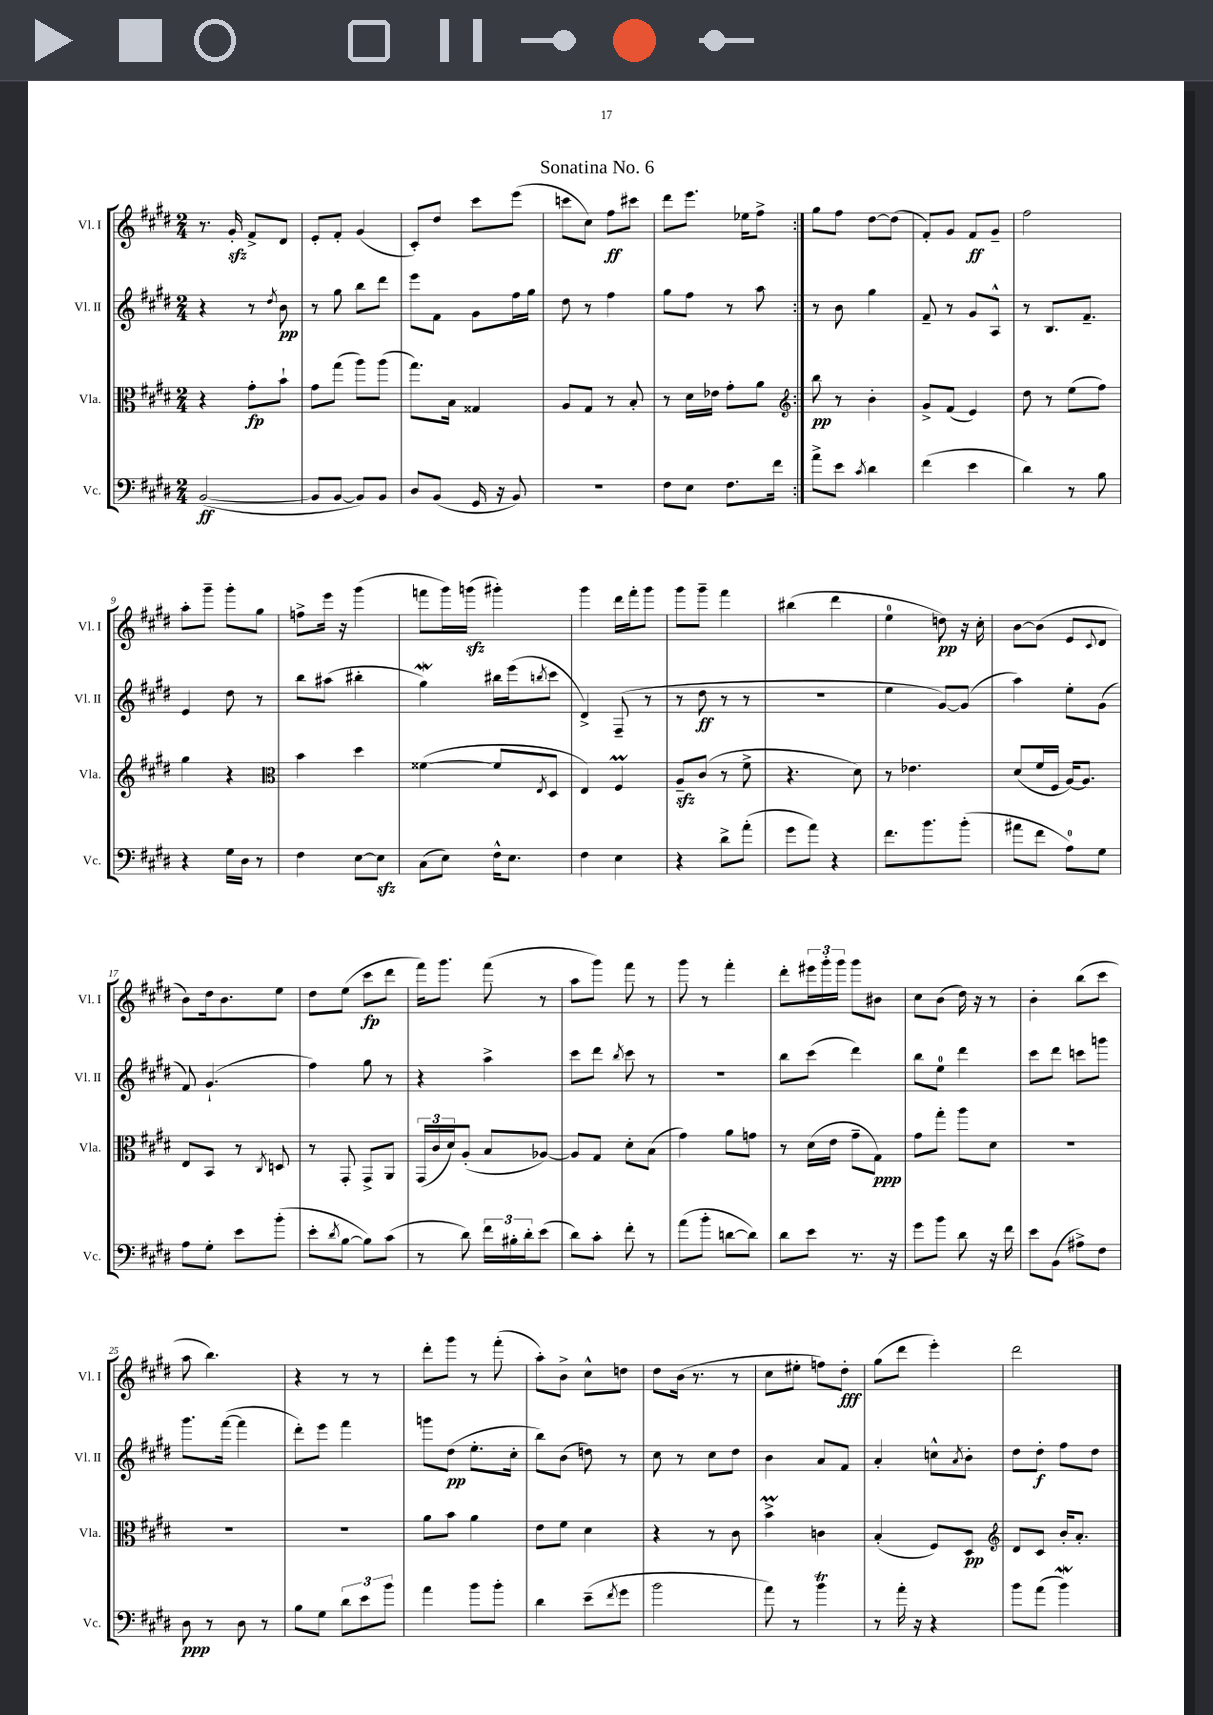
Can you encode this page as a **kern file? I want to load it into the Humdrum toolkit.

**kern	**kern	**kern	**kern
*staff4	*staff3	*staff2	*staff1
*clefF4	*clefC3	*clefG2	*clefG2
*k[f#c#g#d#]	*k[f#c#g#d#]	*k[f#c#g#d#]	*k[f#c#g#d#]
*M2/4	*M2/4	*M2/4	*M2/4
([2BB/	4r	4r	8.r
.	.	.	16g#'/
.	8g#'\L	8r	8f#^/L
.	.	8qdd#/	.
.	8b`\J	8b\	8d#/J
=	=	=	=
8BB/]L	8g#\L	8r	8e'/L
[8BB/J	(8gg#\J	8gg#\	8f#'/J
8BB/]L)	8aa\L)	8bb\L	(4g#/
8BB/J	(8aa\J	8ddd#\J	.
=	=	=	=
8D#/L	8.gg#\L)	8eee\L	8c#'/L)
(8BB/J	.	8f#\J	8dd#/J
.	16B\Jk	.	.
16GG#/	4G##/	8g#\L	8ccc#\L
16r	.	.	.
8BB/)	.	16ff#\L	(8eee\J
.	.	16gg#\JJ	.
=	=	=	=
2r	8A/L	8dd#\	8ccc\L
.	8G#/J	8r	8cc#\J)
.	8r	4ff#\	8ff#\L
.	8B'/	.	8ccc#\J
=	=	=	=
8F#\L	8r	8gg#\L	8ddd#\L
8E\J	16d#\LL	8ff#\J	8.eee\J
.	16e-\JJ	.	.
8.F#\L	8g#'\L	8r	.
.	.	.	16ee-\LK
.	8a\J	8aa\	8ff#^\J
16f#\Jk	.	.	.
=:|!	=:|!	=:|!	=:|!
*	*clefG2	*	*
8a^\L	8bb\	8r	8gg#\L
8e\J	8r	8b\	8ff#\J
8qc#/	.	.	.
4d#\	4b'\	4gg#\	[8dd#\L
.	.	.	(8dd#\]J
=	=	=	=
(4f#\	8g#^/L	8f#~/	8f#'/L)
.	(8f#/J	8r	8g#/J
4e\	4e/)	8g#/L	8f#/L
.	.	8A^^/J	8g#~/J
=	=	=	=
4d#\)	8dd#\	8r	2ff#\
.	8r	8.B/L	.
8r	(8ee\L	.	.
.	.	8.f#~/J	.
8B\	8ff#\J)	.	.
=	=	=	=
4r	4gg#\	4e/	8aa'\L
.	.	.	8ggg#~\J
16G#\LL	4r	8dd#\	8ggg#'\L
16D#\JJ	.	.	.
8r	.	8r	8gg#\J
=	=	=	=
*	*clefC3	*	*
4F#\	4b\	8bb\L	8ff^\L
.	.	(8aa#\J	16eee\Jk
.	.	.	16r
[8E\L	4dd#\	4bb#'\	(4ggg#\
8E\]J	.	.	.
=	=	=	=
(8C#\L	([4f##\	4gg#\)	8fff\L
8E\J)	.	.	16ggg#\L)
.	.	.	(16ggg\JJ
16F#^^\LK	8f##/]L	16bb#\LL	4ggg#'\)
8.E\J	.	(16eee\J	.
.	8qE/	8qbb/	.
.	8D#/J	8ccc#\J	.
=	=	=	=
4F#\	4E/)	4d#^/)	4ggg#\
4E\	4F#/	(8F#~/	16ddd#\LL
.	.	.	16fff#'\J
.	.	8r	8ggg#\J
=	=	=	=
4r	8A~/L	8r	8ggg#\L
.	(8c#/J	8dd#\	8ggg#~\J
8d#^\L	8r	8r	4fff#\
(8a'\J	8f#^\	8r	.
=	=	=	=
8g#\L	4.r	2r	(4bb#\
8a\J)	.	.	.
4r	.	.	4ddd#\
.	8d#\)	.	.
=	=	=	=
8.f#\L	8r	4ee\	4ee\
.	4.e-\	.	.
8.b\	.	.	.
.	.	[8g#/L)	8dd\)
(8b'\J	.	(8g#/]J	16r
.	.	.	16cc#'\
=	=	=	=
8a#\L	(8d#/L	4aa\)	[8b\L
8f#\J	16f#/L	.	(8b\]J
.	16F#/JJ	.	.
8A\L)	[16A/LK)	8ee'\L	8e/L
.	8.A/]J	.	.
.	.	.	8qqc#/
8G#\J	.	(8g#\J	8d#/J
=	=	=	=
8A\L	8E/L	8f#/)	8b\L)
8G#'\J	8BB/J	(4.g#`/	16dd#\k
.	.	.	8.b\
8e\L	8r	.	.
.	8qC#/	.	.
(8b'\J	8D/	.	8ee\J
=	=	=	=
8e'\L	8r	4ff#\)	8dd#\L
8qd#/	.	.	.
[8B\J	8GG#'/	.	(8ee\J
8B\]L)	8GG#^/L	8gg#\	8ccc#\L
(8c#\J	8AA/J	8r	8ddd#\J
=	=	=	=
8r	(24GG#/LL	4r	16fff#\LK)
.	24c#/	.	.
.	.	.	8.ggg#\J
.	24d#/J)	.	.
8d#\)	(8A'/J	.	.
24f#\LL	8B/L	4aa^\	(8fff#\
24B#'\	.	.	.
24d#'\J	.	.	.
(8e\J	[8A-/J)	.	8r
=	=	=	=
8d#\L)	8A-/]L	8ccc#\L	8aa\L
8c#'\J	8G#/J	8ddd#\J	8ggg#\J)
.	.	8qbb/	.
8f#'\	8d#'\L	8ccc#\	8fff#\
8r	(8B\J	8r	8r
=	=	=	=
(8a\L	4g#\)	2r	8ggg#\
8b'\J	.	.	8r
[8d\L	8a\L	.	4fff#'\
8d\]J)	8g\J	.	.
=	=	=	=
8d#\L	8r	8bb\L	8ddd#'\L
8e\J	(16d#\LL	(8ccc#\J	24eee#\L
.	.	.	24ggg#'\
.	16e\JJ	.	.
.	.	.	24ggg#\JJ
8.r	8g#~\L	4ddd#\)	8ggg#\L
.	8G#\J)	.	8b#\J
16r	.	.	.
=	=	=	=
8g#\L	8g#\L	8bb\L	8cc#\L
8b\J	8gg#'\J	8ee\J	(8b\J
8d#\	8aa\L	4ddd#\	16dd#\)
.	.	.	16r
16r	8d#\J	.	8r
16f#\	.	.	.
=	=	=	=
8e\L	2r	8ccc#\L	4b'\
(8BB\J	.	8ddd#\J	.
8A#^\L)	.	8ccc\L	(8bb\L
8F#\J	.	8ggg\J	8ccc#\J
=	=	=	=
8D#\	2r	8.ggg#\L	8aa\
8r	.	.	4.bb\)
.	.	([16fff#\Jk	.
8D#\	.	4fff#\]	.
8r	.	.	.
=	=	=	=
8B\L	2r	8ddd#'\L)	4r
8G#\J	.	8eee\J	.
12d#\L	.	4fff#\	8r
12e\	.	.	.
.	.	.	8r
12b\J	.	.	.
=	=	=	=
4a\	8a\L	8ggg\L	8ddd#'\L
.	8b\J	(8dd#\J	8ggg#\J
8b\L	4a\	8.ee'\L	8r
8b'\J	.	.	(8fff#'\
.	.	16cc#'\Jk	.
=	=	=	=
4d#\	8e\L	8bb\L)	8aa'\L)
.	8f#\J	(8b\J	8b^\J
(8e~\L	4d#\	8dd\)	8cc#^^\L
8qf#/	.	.	.
8g#\J	.	8r	8dd\J
=	=	=	=
2b\	4r	8cc#\	8dd#\L
.	.	8r	(16b\Jk
.	.	.	8.r
.	8r	8cc#\L	.
.	8c#\	8dd#\J	8r
=	=	=	=
8a\)	4b^\	4b\	8cc#\L
8r	.	.	8ee#'\J
4b\	4c\	8a/L	8ff\L)
.	.	8f#/J	8dd#'\J
=	=	=	=
8r	(4B'/	4a'/	(8gg#\L
16a'\	.	.	8ddd#\J
16r	.	.	.
4r	8F#/L)	8cc^^\L	4eee'\)
.	.	8qa/	.
.	8D#/J	8b'\J	.
=	=	=	=
*	*clefG2	*	*
8b\L	8d#/L	8dd#\L	2ddd#\
(8a\J	8c#/J	8dd#'\J	.
4b\)	16b'/LK	8ff#\L	.
.	8.a'/J	.	.
.	.	8dd#\J	.
==	==	==	==
*-	*-	*-	*-
